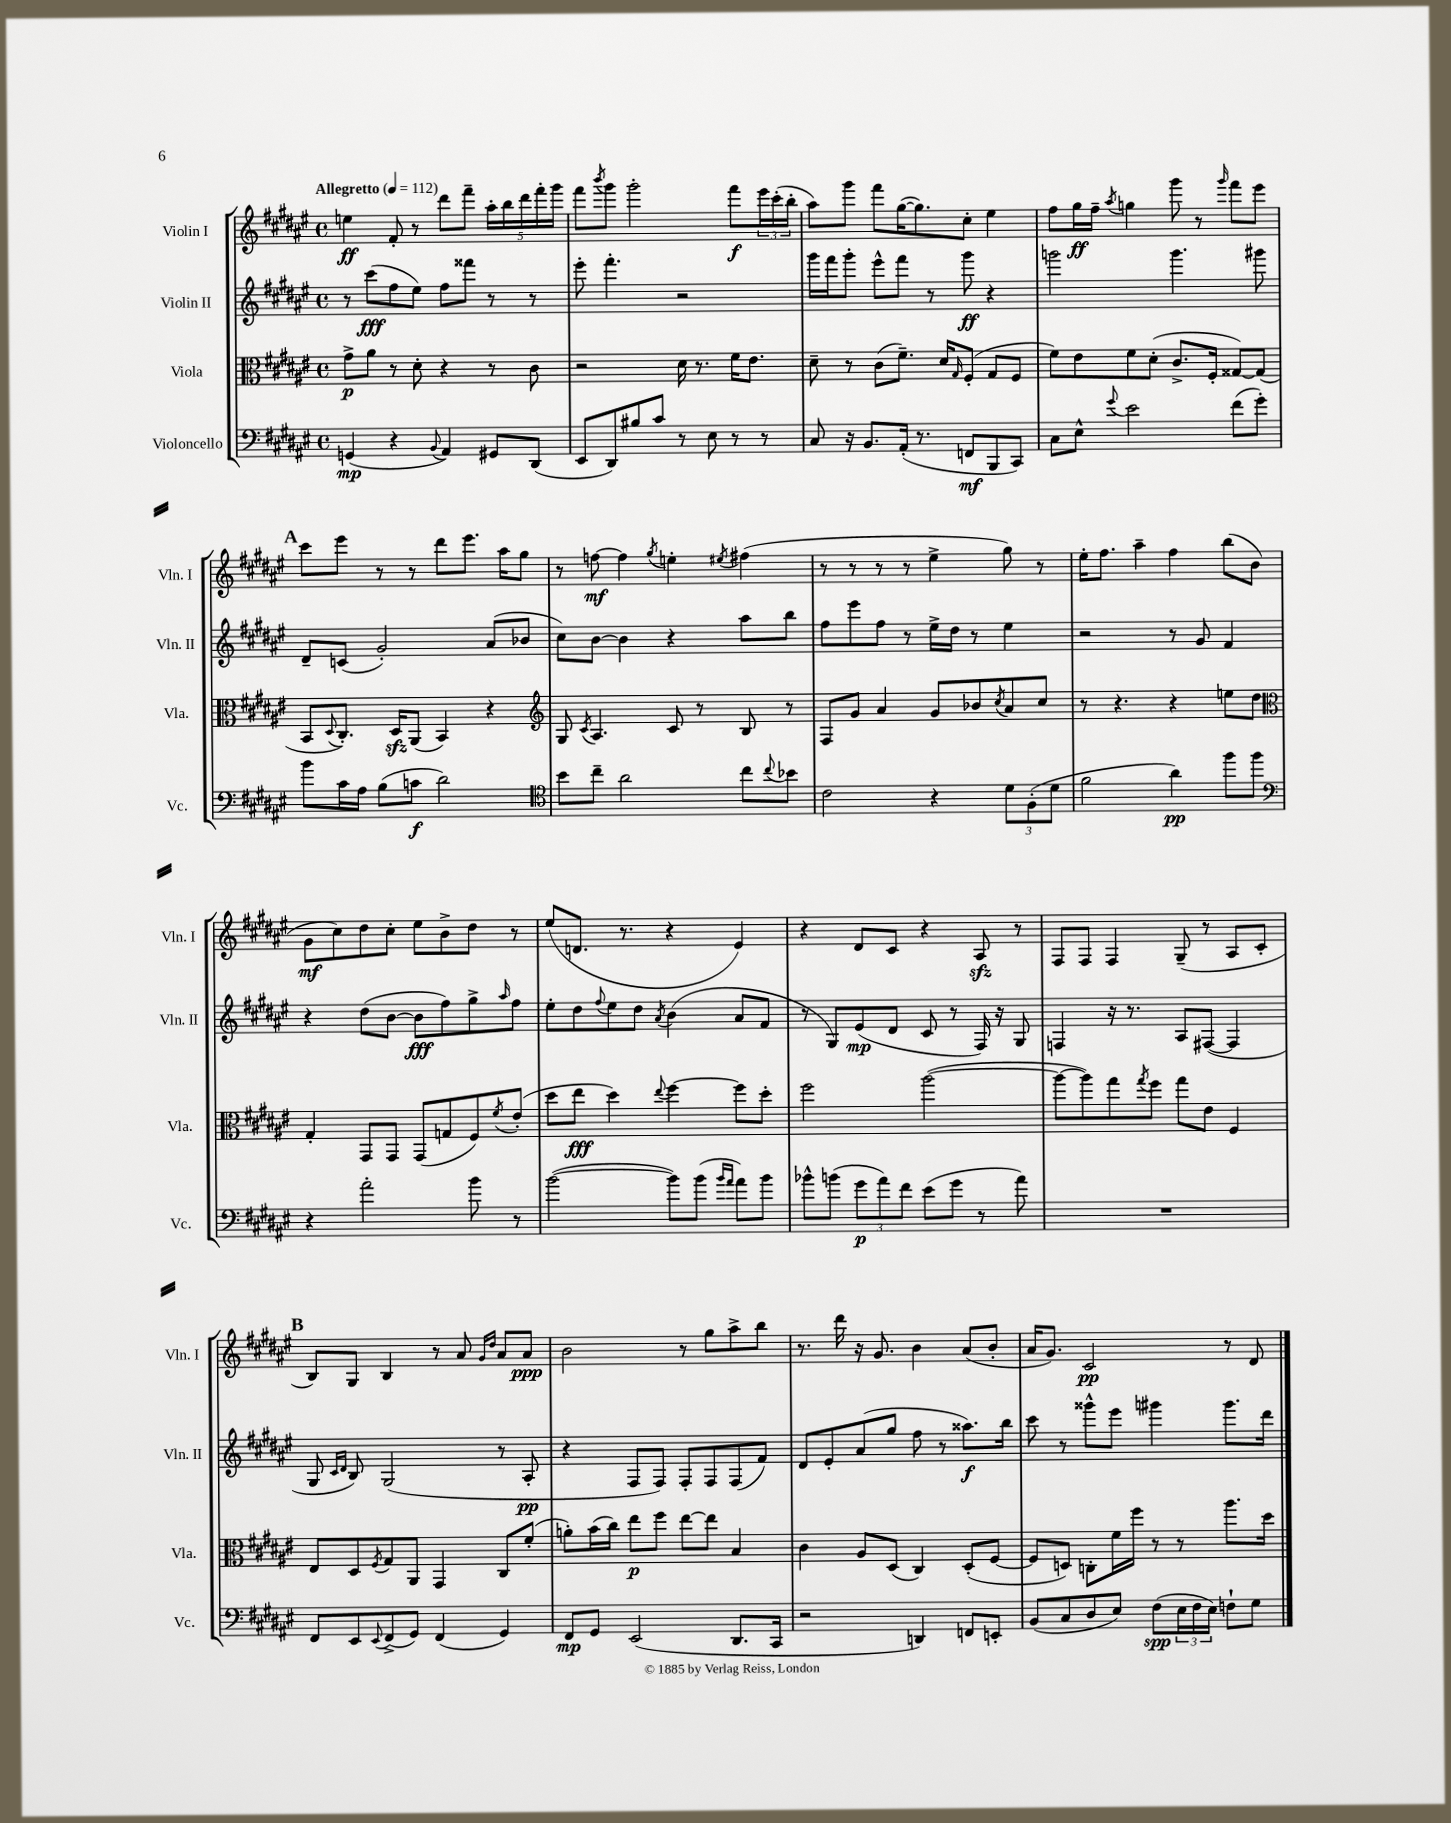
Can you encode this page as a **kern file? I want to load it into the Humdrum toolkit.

**kern	**kern	**kern	**kern
*staff4	*staff3	*staff2	*staff1
*clefF4	*clefC3	*clefG2	*clefG2
*k[f#c#g#d#a#e#]	*k[f#c#g#d#a#e#]	*k[f#c#g#d#a#e#]	*k[f#c#g#d#a#e#]
*M4/4	*M4/4	*M4/4	*M4/4
*met(c)	*met(c)	*met(c)	*met(c)
*MM112	*MM112	*MM112	*MM112
(4GG	8g#^	8r	4ee
.	8a#	(8ccc#	.
4r	8r	8ff#	8f#'
.	8d#'	8ee#)	8r
8qqBB	.	.	.
4AA#)	4r	8ff#	8ddd#
.	.	8fff##	8fff#~
8GG#	8r	8r	20aa#'
.	.	.	20bb
.	.	.	20ddd#
(8DD#	8c#	8r	.
.	.	.	20fff#'
.	.	.	20ggg#
=	=	=	=
8EE#	2r	8eee#'	8fff#
.	.	.	8qbbb
8DD#)	.	4.fff#'	8ggg#
8B#	.	.	2ggg#'
8c#	.	.	.
8r	16d#	2r	.
.	8.r	.	.
8E#	.	.	.
8r	16f#	.	8fff#
.	8.e#	.	.
8r	.	.	24eee#
.	.	.	(24ccc#'
.	.	.	24bb'
=	=	=	=
8C#	8d#~	16ggg#	8aa#)
.	.	16fff#	.
16r	8r	8ggg#'	8ggg#
8.BB	.	.	.
.	(8c#	8eee#^^	8fff#
(16AA#'	8.f#~)	8fff#	([16gg#
8.r	.	.	8.gg#])
.	.	8r	.
.	16d#	.	.
.	16qqG#	.	.
8FF	(8F#'	8ggg#	8cc#'
8BBB	8G#	4r	4ee#
8CC#)	8F#	.	.
=	=	=	=
8C#	8f#)	2ggg	8ff#
8E#^^	8e#	.	16gg#
.	.	.	16ff#~
8qqg#	.	.	8qaa#
2e#	8f#	.	4gg
.	(8d#'	.	.
.	8.c#^	4.ggg	8ggg#
.	.	.	8r
.	16F#'	.	.
.	.	.	16qqggg#
(8f#	[8G##)	.	8fff#
8g#')	(8G##]	8ggg#	8eee#
=	=	=	=
8b	8BB	8d#~	8ccc#
.	8qqD#	.	.
16c#	8.C#')	(8c	8eee#
16A#	.	.	.
(8B	.	2g#')	8r
.	16D#	.	.
8c	(8AA#	.	8r
2d#)	4BB)	.	8ddd#
.	.	.	8.eee#
.	4r	(8a#	.
.	.	.	16aa#
.	.	8b-	8gg#
=	=	=	=
*clefC4	*clefG2	*	*
8b	8G#	8cc#)	8r
.	8qc#	.	.
8cc#~	4.A#	[8b	[8ff
2a#	.	4b]	4ff]
.	.	.	8qgg#
.	8c#	4r	4ee'
.	8r	.	.
.	.	.	8qee#
8cc#	8B	8aa#	(4ff#
8qqcc#	.	.	.
8b-	8r	8bb	.
=	=	=	=
2c#	8F#	8ff#	8r
.	8g#	8eee#	8r
.	4a#	8ff#	8r
.	.	8r	8r
4r	8g#	16ee#^	4ee#^
.	.	16dd#	.
.	8b-	8r	.
.	8qcc#	.	.
12d#	8a#	4ee#	8gg#)
(12F#'	.	.	.
.	8cc#	.	8r
12d#	.	.	.
=	=	=	=
2f#	8r	2r	16ee#'
.	.	.	8.ff#
.	4.r	.	.
.	.	.	4aa#~
4a#)	4r	8r	4ff#
.	.	8g#	.
8ff#	8ee	4f#	(8bb
8ff#	8dd#	.	8b
=	=	=	=
*clefF4	*clefC3	*	*
4r	4G#'	4r	8g#
.	.	.	8cc#)
2a#'	8GG#	(8dd#	8dd#
.	8GG#	[8b	8cc#'
.	(8GG#	8b]	8ee#
.	8G	8ff#)	8b^
8b	8F#)	8gg#^	8dd#
.	8qf#	16qqaa#	.
8r	(8e#'	8ff#	8r
=	=	=	=
([2b	8dd#	8ee#'	(8ee#
.	8ee#	8dd#	8.d
.	.	8qqff#	.
.	4dd#)	8ee#	.
.	.	.	8.r
.	.	8dd#	.
.	8qqee#	8qa#	.
8b])	[4ff#	(4b	4r
(8b	.	.	.
16qqb	.	.	.
16qqa#	.	.	.
8a#)	8ff#]	8a#	4e#)
8b	8dd#'	8f#	.
=	=	=	=
8b-^^	2ff#	8r	4r
(8b	.	8G#)	.
12g#	.	(8e#	8d#
12a#)	.	.	.
.	.	8d#	8c#
12f#	.	.	.
(8e#	([2aa#	8c#	4r
8g#	.	8r	.
8r	.	16F#)	8A#
.	.	16r	.
8a#)	.	8G#	8r
=	=	=	=
1r	8aa#_	4F	8F#
.	8aa#])	.	8F#
.	8gg#	16r	4F#
.	.	8.r	.
.	8qgg#	.	.
.	8ff#	.	.
.	8gg#	8A#	(8G#~
.	8e#	([8F#	8r
.	4F#	4F#]	8A#
.	.	.	8c#'
=	=	=	=
8FF#	8E#	8G#	8B)
.	.	16qqc#	.
.	.	16qqd#	.
8EE#	8D#	8B)	8G#
8qqEE#	8qF#	.	.
(8FF#^	8G#	(2G#	4B
8GG#)	8AA#	.	.
(4FF#	4GG#	.	8r
.	.	.	8a#
.	.	.	16qqg#
.	.	.	16qqdd#
4GG#)	8C#	8r	8a#
.	(8f#'	8A#'	8a#
=	=	=	=
8FF#	8a')	4r	2b
8GG#	(16b	.	.
.	16cc#)	.	.
(2EE#	8ee#	8F#	.
.	8ff#	8F#)	.
.	[8ee#	8F#'	8r
.	8ee#]	8F#	8gg#
8.DD#	4B	(8F#	8aa#^
.	.	8f#)	8bb
16CC#	.	.	.
=	=	=	=
2r	4c#	8d#	8.r
.	.	8e#'	.
.	.	.	16ddd#
.	8A#	(8a#	16r
.	.	.	8.g#
.	(8D#	8gg#	.
4DD)	4C#)	8ff#	4b
.	.	8r	.
8FF	(8D#'	8.aa##)	(8a#
8EE'	[8F#	.	8b'
.	.	16bb	.
=	=	=	=
(8BB	8F#]	8ccc#	16a#
.	.	.	8.g#)
8C#	8D)	8r	.
8D#	8C'	8ggg##^^	2c#
8E#)	16f#	8eee#	.
.	16ff#	.	.
(8F#	8r	4ggg#	.
24E#	8r	.	.
24F#	.	.	.
24E#)	.	.	.
8F`	8.aa#	8.ggg#	8r
8G#	.	.	8d#
.	16dd#	16ddd#	.
==	==	==	==
*-	*-	*-	*-
